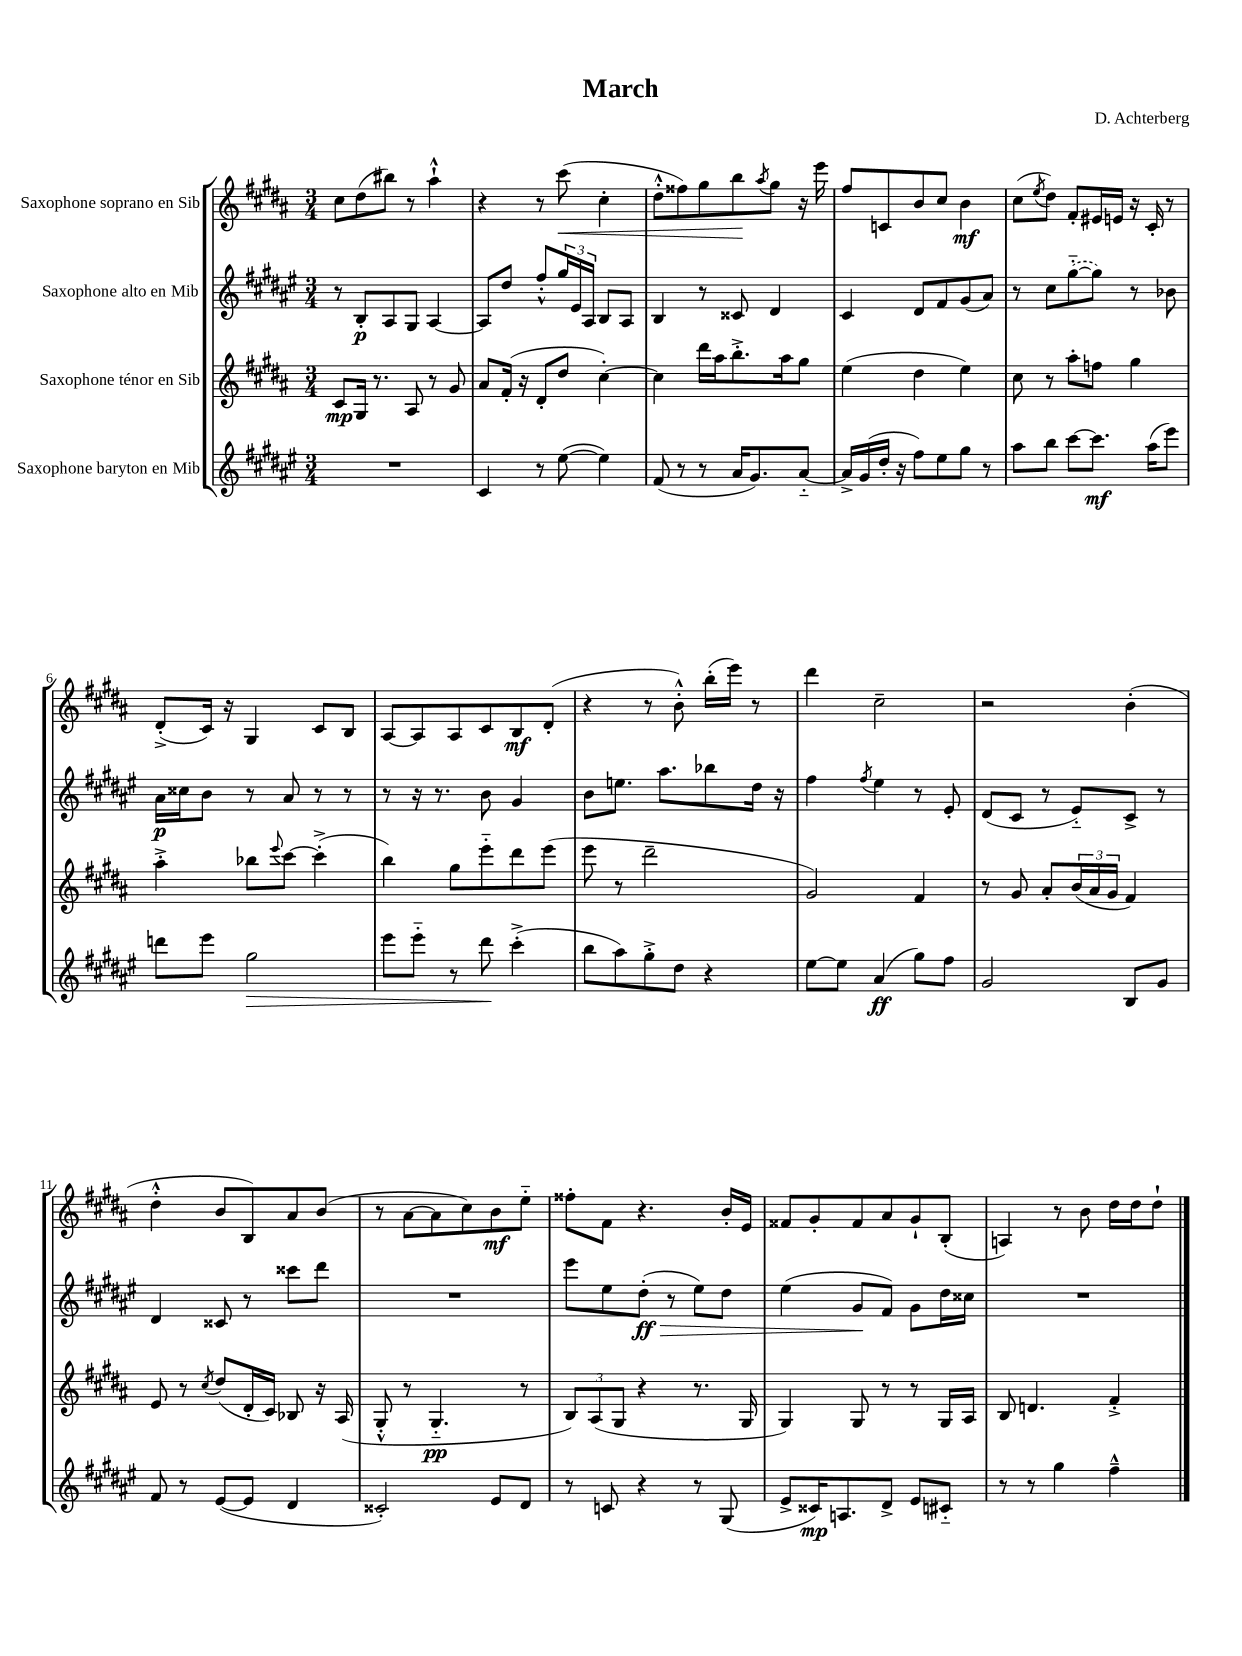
\header { title = "March" composer = "D. Achterberg" }
<<
\new StaffGroup <<
\new Staff = "s0" \with { instrumentName = "Saxophone soprano en Sib" } {
    \clef treble \key b \major \numericTimeSignature \time 3/4
    cis''8 dis''8( bis''8) r8 ais''4-!-^ |
    r4 r8 cis'''8\<( cis''4-. |
    dis''8-.-^ fisis''8) gis''8 b''8\! \acciaccatura { ais''8 } gis''8 r16 e'''16 |
    fis''8 c'8 b'8 cis''8 b'4\mf |
    cis''8( \acciaccatura { e''8 } dis''8) fis'8-. eis'16 e'16 r16 cis'16-. r8 |
    dis'8-.->( cis'16) r16 gis4 cis'8 b8 |
    ais8~ ais8 ais8 cis'8 b8\mf dis'8-.( |
    r4 r8 b'8-.-^) b''16-.( e'''16) r8 |
    dis'''4 cis''2-- |
    r2 b'4-.( |
    dis''4-.-^ b'8 b8) ais'8 b'8( |
    r8 ais'8~ ais'8 cis''8) b'8\mf e''8-_ |
    fisis''8-. fis'8 r4. b'16-. e'16 |
    fisis'8 gis'8-. fisis'8 ais'8 gis'8-! b8-.( |
    a4) r8 b'8 dis''16 dis''16 dis''8-! \bar "|." |
}
\new Staff = "s1" \with { instrumentName = "Saxophone alto en Mib" } {
    \clef treble \key fis \major \numericTimeSignature \time 3/4
    r8 b8-.\p ais8 gis8 ais4~ |
    ais8 dis''8 fis''8-.-^ \tuplet 3/2 { gis''16 eis'16 ais16 } b8 ais8 |
    b4 r8 cisis'8 dis'4 |
    cis'4 dis'8 fis'8 gis'8( ais'8) |
    r8 cis''8 \once \slurDashed gis''8~-_( gis''8) r8 bes'8 |
    ais'16\p cisis''16 b'8 r8 ais'8 r8 r8 |
    r8 r16 r8. b'8 gis'4 |
    b'8 e''8. ais''8. bes''8 dis''16 r16 |
    fis''4 \acciaccatura { fis''8 } eis''4 r8 eis'8-. |
    dis'8( cis'8 r8 eis'8-_) cis'8-> r8 |
    dis'4 cisis'8 r8 cisis'''8 dis'''8 |
    R2. |
    eis'''8 eis''8 dis''8-.\ff\>( r8 eis''8) dis''8 |
    eis''4( gis'8\! fis'8) gis'8 dis''16 cisis''16 |
    R2. \bar "|." |
}
\new Staff = "s2" \with { instrumentName = "Saxophone ténor en Sib" } {
    \clef treble \key b \major \numericTimeSignature \time 3/4
    cis'8\mp gis16 r8. ais8 r8 gis'8 |
    ais'8 fis'16-.( r16 dis'8-. dis''8 cis''4~-.) |
    cis''4 dis'''16 ais''16 b''8.-.-> ais''16 gis''8 |
    e''4( dis''4 e''4) |
    cis''8 r8 ais''8-. f''8 gis''4 |
    ais''4-.-> bes''8 \appoggiatura { e'''8 } cis'''8~ cis'''4-.->( |
    b''4) gis''8 e'''8-_ dis'''8 e'''8( |
    e'''8 r8 dis'''2-- |
    gis'2) fis'4 |
    r8 gis'8 ais'8-. \tuplet 3/2 { b'16( ais'16 gis'16 } fis'4) |
    e'8 r8 \acciaccatura { cis''8 } dis''8( dis'16-. cis'16) bes8 r16 ais16( |
    gis8-.-^ r8 gis4.-_\pp r8 |
    \tuplet 3/2 { b8) ais8( gis8 } r4 r8. gis16 |
    gis4) gis8 r8 r8 gis16 ais16 |
    b8 d'4. fis'4-.-> \bar "|." |
}
\new Staff = "s3" \with { instrumentName = "Saxophone baryton en Mib" } {
    \clef treble \key fis \major \numericTimeSignature \time 3/4
    R2. |
    cis'4 r8 eis''8~( eis''4) |
    fis'8( r8 r8 ais'16 gis'8.) ais'8~-_ |
    ais'16-> gis'16( dis''16-. r16 fis''8) eis''8 gis''8 r8 |
    ais''8 b''8 cis'''8~ cis'''8.\mf ais''16( eis'''8) |
    d'''8 eis'''8 gis''2\> |
    eis'''8 eis'''8-_ r8 dis'''8\! cis'''4-.->( |
    b''8 ais''8) gis''8-.-> dis''8 r4 |
    eis''8~ eis''8 ais'4\ff( gis''8) fis''8 |
    gis'2 b8 gis'8 |
    fis'8 r8 eis'8~( eis'8 dis'4 |
    cisis'2-.) eis'8 dis'8 |
    r8 c'8 r4 r8 gis8( |
    eis'8-> cisis'16\mp) a8. dis'8-> eis'8 cis'8-_ |
    r8 r8 gis''4 fis''4---^ \bar "|." |
}
>>
>>
